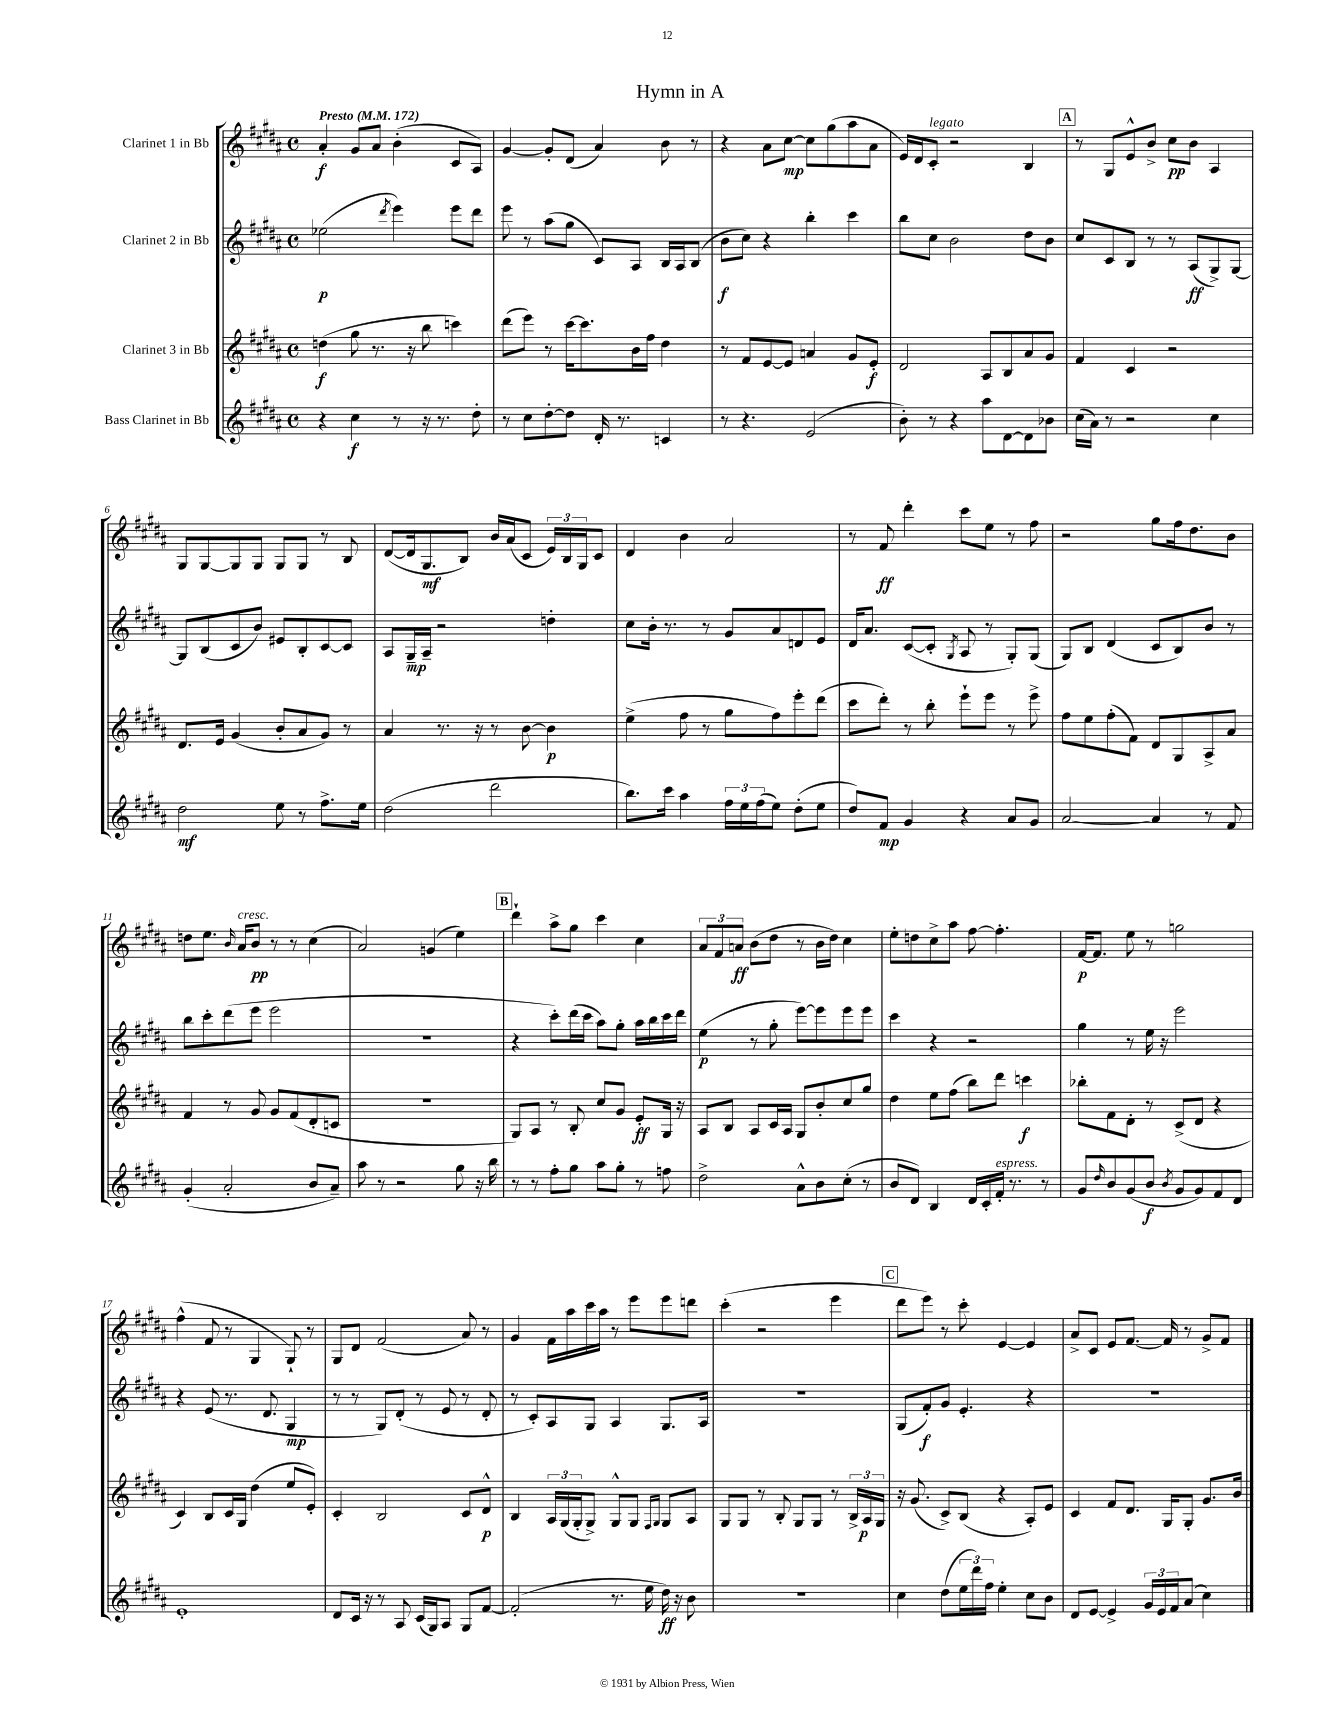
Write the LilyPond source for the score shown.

\header { title = "Hymn in A" }
<<
\new StaffGroup <<
\new Staff = "s0" \with { instrumentName = "Clarinet 1 in Bb" } {
    \clef treble \key b \major \defaultTimeSignature \time 4/4 \tempo "Presto" 4 = 172
    ais'4-.\f gis'8 ais'8 b'4-.( cis'8 ais8) |
    gis'4~ gis'8-. dis'8( ais'4) b'8 r8 |
    r4 ais'8 cis''8~\mp cis''8 gis''8( ais''8 ais'8 |
    e'16) dis'16 cis'8-.^\markup { \italic "legato" } r2 b4 |
    \mark \markup { \box "A" } r8 gis8 e'8-^ b'8-> cis''8\pp b'8 ais4 |
    gis8 gis8~ gis8 gis8 gis8 gis8 r8 b8 |
    dis'8~( dis'16 gis8.\mf b8) b'16 ais'16( cis'8 \tuplet 3/2 { e'16) b16 gis16 } cis'8 |
    dis'4 b'4 ais'2 |
    r8 fis'8\ff dis'''4-. cis'''8 e''8 r8 fis''8 |
    r2 gis''8 fis''16 dis''8. b'8 |
    d''8 e''8. \grace { b'16 } ais'16^\markup { \italic "cresc." } b'8\pp r8 r8 cis''4( |
    ais'2) g'4( e''4) |
    \mark \markup { \box "B" } dis'''4-! ais''8-> gis''8 cis'''4 cis''4 |
    \tuplet 3/2 { ais'8 fis'8 a'8\ff } b'8( dis''8 r8 b'16 dis''16) cis''4 |
    e''8-. d''8 cis''8-> ais''8 fis''8~ fis''4.-. |
    fis'16~\p fis'8. e''8 r8 g''2 |
    fis''4-^( fis'8 r8 gis4 gis8-!) r8 |
    gis8 dis'8 fis'2( ais'8) r8 |
    gis'4 fis'16 ais''16 cis'''16 ais''16 r8 e'''8 e'''8 d'''8 |
    cis'''4-.( r2 e'''4 |
    \mark \markup { \box "C" } dis'''8 e'''8) r8 cis'''8-. e'4~ e'4 |
    ais'8-> cis'8 e'8 fis'8.~ fis'16 r8 gis'8-> fis'8 \bar "|." |
}
\new Staff = "s1" \with { instrumentName = "Clarinet 2 in Bb" } {
    \clef treble \key b \major \defaultTimeSignature \time 4/4
    ees''2\p( \acciaccatura { dis'''8 } e'''4) e'''8 dis'''8 |
    e'''8 r8 ais''8( gis''8 cis'8) ais8 b16 ais16 b8( |
    b'8\f cis''8) r4 b''4-. cis'''4 |
    b''8 cis''8 b'2 dis''8 b'8 |
    \mark \markup { \box "A" } cis''8 cis'8 b8 r8 r8 ais8\ff( gis8->) gis8~ |
    gis8 b8( cis'8 b'8) eis'8 b8-. cis'8~ cis'8 |
    ais8 gis16--\mp ais16-- r2 d''4-. |
    cis''8 b'16-. r8. r8 gis'8 ais'8 d'8 e'8 |
    dis'16 ais'8. cis'8~( cis'8-. \acciaccatura { gis8 } ais8 r8 gis8-.) gis8( |
    gis8) b8 dis'4( cis'8 b8) b'8 r8 |
    b''8 cis'''8-. dis'''8( e'''8 e'''2 |
    R1 |
    \mark \markup { \box "B" } r4 cis'''8-.) dis'''16( cis'''16 ais''8) gis''8-. ais''16 b''16 cis'''16 dis'''16 |
    e''4\p( r8 gis''8-. e'''8~) e'''8 e'''8 e'''8 |
    cis'''4 r4 r2 |
    gis''4 r8 e''16 r16 e'''2 |
    r4 e'8( r8. dis'8. gis4\mp |
    r8 r8 gis8) dis'8-.( r8 e'8 r8 dis'8-. |
    r8 cis'8-.) ais8 gis8 ais4 gis8. ais16 |
    R1 |
    \mark \markup { \box "C" } gis8( fis'8-.\f) gis'8 e'4.-. r4 |
    R1 \bar "|." |
}
\new Staff = "s2" \with { instrumentName = "Clarinet 3 in Bb" } {
    \clef treble \key b \major \defaultTimeSignature \time 4/4
    d''4\f( gis''8 r8. r16 b''8 c'''4) |
    dis'''8( e'''8) r8 cis'''16~ cis'''8. b'16 fis''16 dis''4 |
    r8 fis'8 e'8~ e'8 a'4 gis'8 e'8-.\f |
    dis'2 ais8 b8 ais'8 gis'8 |
    \mark \markup { \box "A" } fis'4 cis'4 r2 |
    dis'8. e'16 gis'4( b'8-. ais'8 gis'8) r8 |
    ais'4 r8. r16 r8 b'8~ b'4\p |
    e''4->( fis''8 r8 gis''8 fis''8) e'''8-. dis'''8( |
    cis'''8 dis'''8-.) r8 b''8-. e'''8-! e'''8 r8 e'''8-> |
    fis''8 e''8 fis''8-.( fis'8) dis'8 gis8 ais8-> ais'8 |
    fis'4 r8 gis'8 gis'8 fis'8( dis'8-. c'8 |
    R1 |
    \mark \markup { \box "B" } gis8) ais8 r8 b8-. cis''8 gis'8 e'8-.\ff gis16 r16 |
    ais8 b8 ais8 cis'16 ais16 gis8 b'8-. cis''8 gis''8 |
    dis''4 e''8 fis''8( b''8) dis'''8 c'''4\f |
    bes''8-. fis'8 dis'8-. r8 cis'8->( dis'8 r4 |
    cis'4) b8 cis'16 gis16 dis''4( e''8 e'8-.) |
    cis'4-. b2 cis'8 dis'8-^\p |
    b4 \tuplet 3/2 { ais16 gis16( gis16-. } gis8->) gis8-^ gis8 \grace { fis16 gis16 } gis8 ais8 |
    gis8 gis8 r8 b8-. gis8 gis8 r8 \tuplet 3/2 { b16-> ais16\p gis16 } |
    \mark \markup { \box "C" } r16 gis'8.( cis'8->) b8( r4 ais8-.) e'8 |
    cis'4 fis'8 dis'8. gis16 gis8-. gis'8. b'16 \bar "|." |
}
\new Staff = "s3" \with { instrumentName = "Bass Clarinet in Bb" } {
    \clef treble \key b \major \defaultTimeSignature \time 4/4
    r4 cis''4\f r8 r16 r8. dis''8-. |
    r8 cis''8 dis''8~-. dis''8 dis'16-. r8. c'4 |
    r8 r4. e'2( |
    b'8-.) r8 r4 ais''8 dis'8~ dis'8 bes'8 |
    \mark \markup { \box "A" } cis''16( ais'16) r8 r2 cis''4 |
    dis''2\mf e''8 r8 fis''8.-> e''16 |
    dis''2( dis'''2 |
    b''8.) cis'''16 ais''4 \tuplet 3/2 { fis''16 e''16 fis''16( } e''8) dis''8-.( e''8 |
    dis''8) fis'8\mp gis'4 r4 ais'8 gis'8 |
    ais'2~ ais'4 r8 fis'8 |
    gis'4-.( ais'2-. b'8 ais'8--) |
    ais''8 r8 r2 gis''8 r16 b''16 |
    \mark \markup { \box "B" } r8 r8 fis''8-. gis''8 ais''8 gis''8-. r8 f''8 |
    dis''2-> ais'8-^ b'8 cis''8-.( r8 |
    b'8 dis'8) b4 dis'16 cis'16-. fis'16-.^\markup { \italic "espress." } r8. r8 |
    gis'8 \grace { dis''16 } b'8 gis'8( b'8\f \acciaccatura { b'8 } gis'8 gis'8) fis'8 dis'8 |
    e'1-. |
    dis'8 cis'16 r16 r8 ais8 cis'16( gis16) ais8 gis8 fis'8~ |
    fis'2-.( r8. e''16 dis''16\ff) r16 b'8 |
    R1 |
    \mark \markup { \box "C" } cis''4 dis''8( \tuplet 3/2 { e''16 dis'''16) fis''16 } e''4-. cis''8 b'8 |
    dis'8 e'8~ e'4-> \tuplet 3/2 { gis'16 e'16 fis'16 } ais'8( cis''4) \bar "|." |
}
>>
>>
